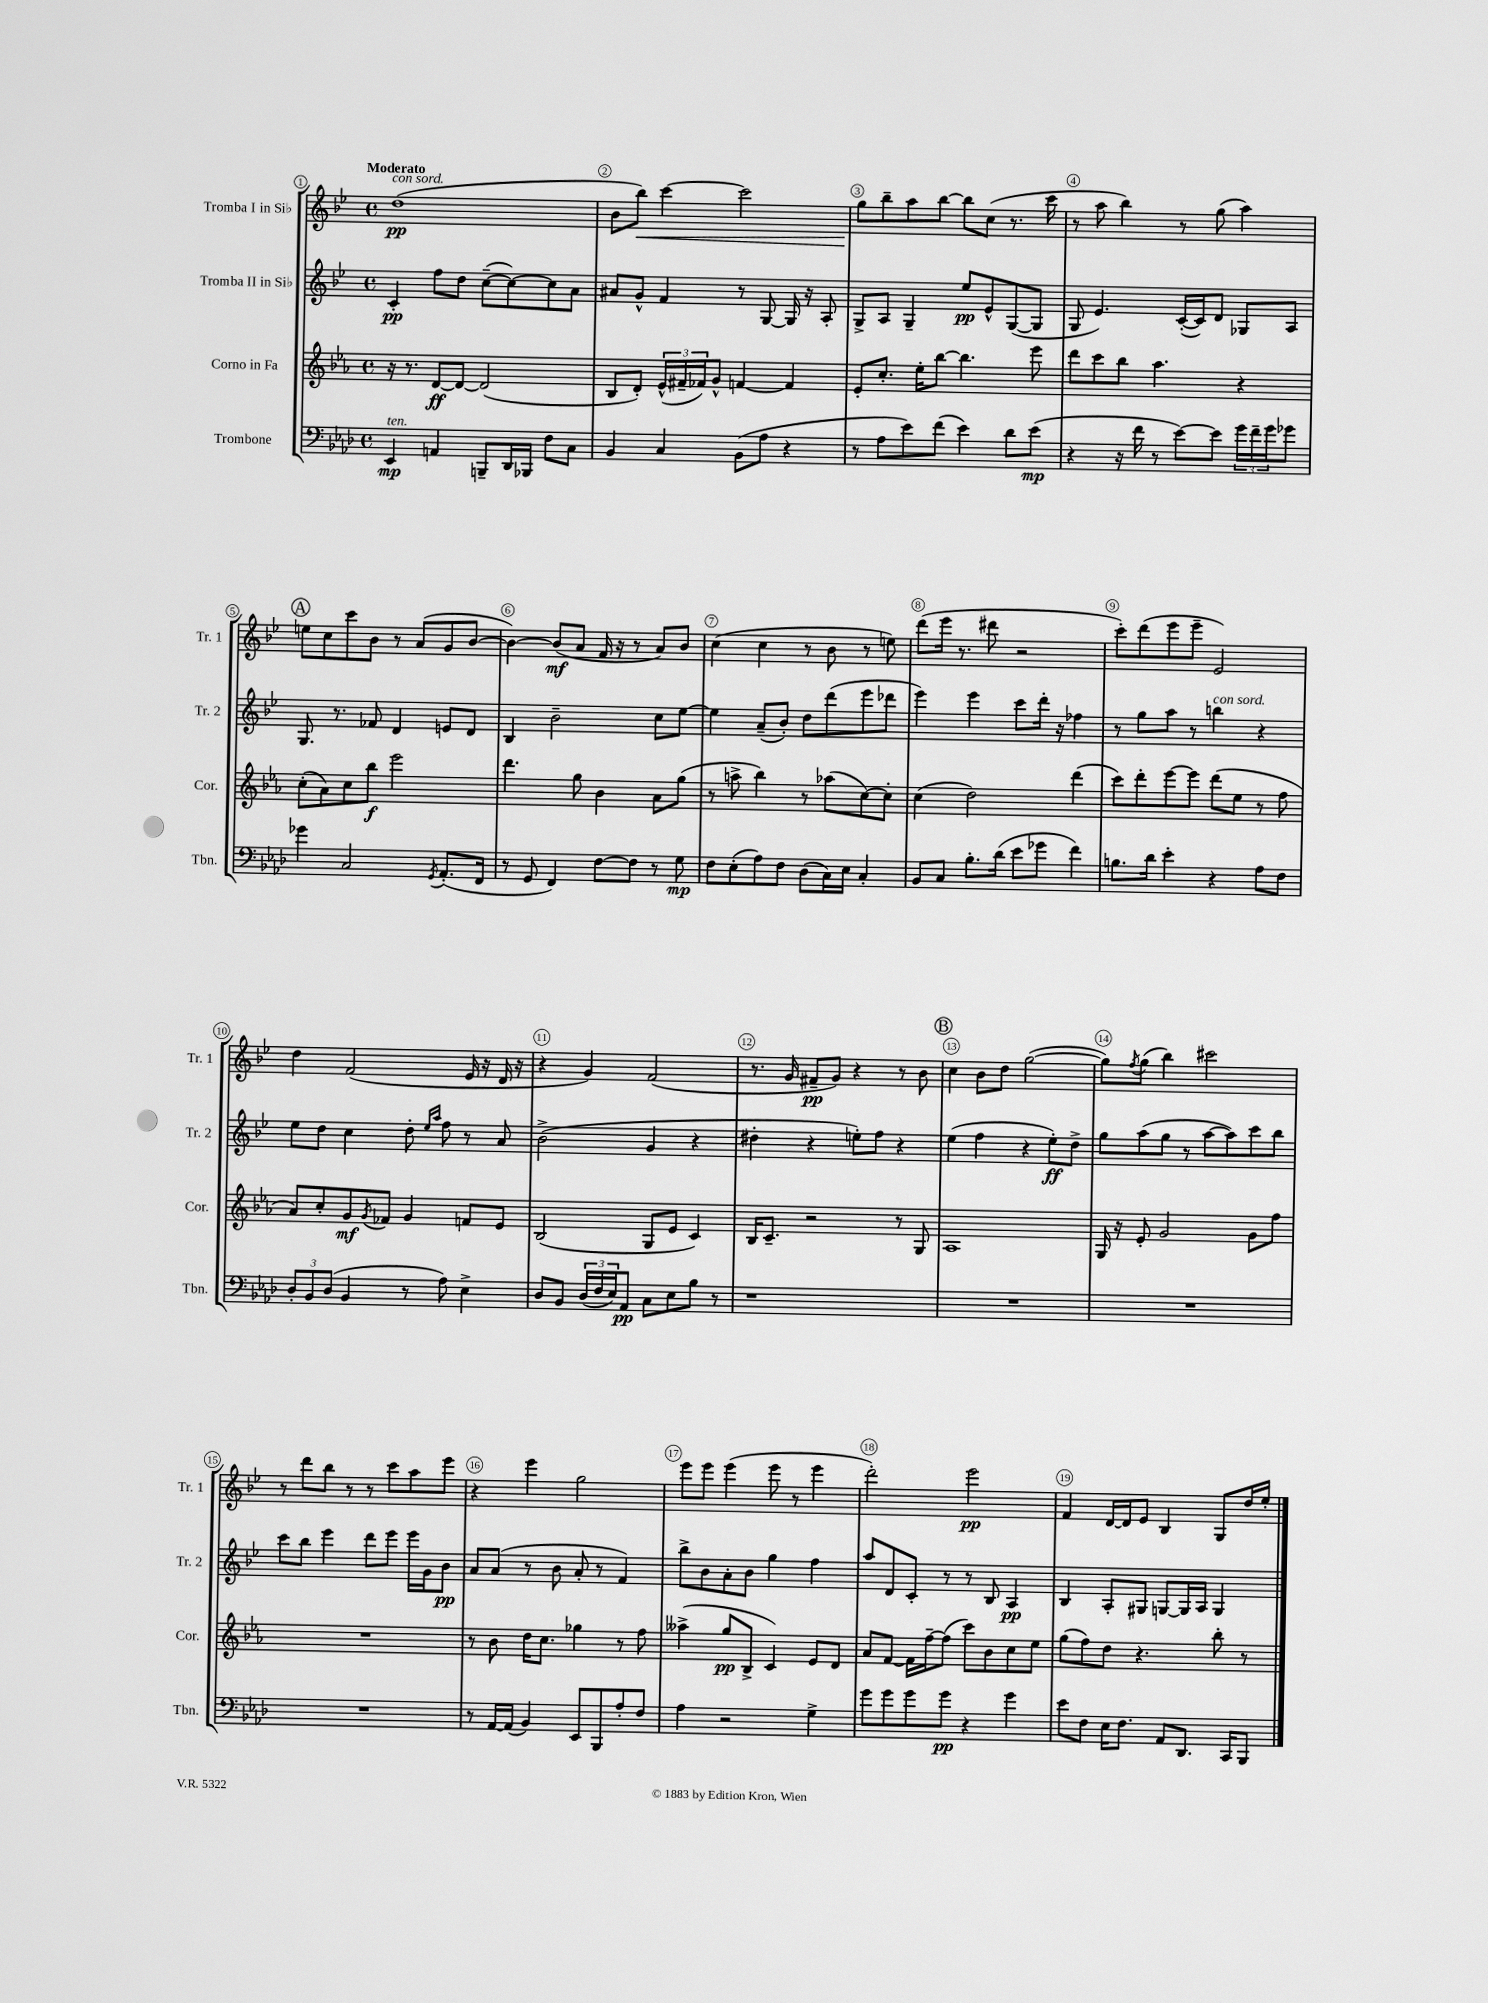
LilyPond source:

<<
\new StaffGroup <<
\new Staff = "s0" \with { instrumentName = "Tromba I in Sib" shortInstrumentName = "Tr. 1" } {
    \clef treble \key bes \major \defaultTimeSignature \time 4/4 \tempo "Moderato"
    d''1\pp^\markup { \italic "con sord." }( |
    bes'8 bes''8\<) c'''4~ c'''2 |
    g''8\! bes''8-- a''8 bes''8~ bes''8 c''8( r8. c'''16 |
    r8 a''8 bes''4) r8 g''8( a''4) |
    \mark \markup { \circle "A" } e''8 c''8 c'''8 bes'8 r8 a'8( g'8 bes'8~ |
    bes'4~) bes'8\mf( a'8 f'16 r16 r8 a'8) bes'8 |
    c''4( c''4 r8 bes'8 r8 e''8) |
    d'''8( ees'''16 r8. dis'''8 r2 |
    c'''8-.) d'''8( ees'''8 ees'''8-- ees'2) |
    d''4 f'2( ees'16 r16 d'16 r16 |
    r4 g'4) f'2( |
    r8. g'16 fis'8--\pp g'8) r4 r8 bes'8 |
    \mark \markup { \circle "B" } c''4 bes'8 d''8 g''2~( |
    g''8) \acciaccatura { f''8 } g''8( bes''4) cis'''2 |
    r8 d'''8 bes''8 r8 r8 c'''8 a''8 ees'''8 |
    r4 ees'''4 g''2 |
    ees'''8 ees'''8 ees'''4( ees'''8 r8 ees'''4 |
    d'''2-.) ees'''2\pp |
    f'4 d'16~ d'16 ees'8 bes4 g8 d''16 ees''16-. \bar "|." |
}
\new Staff = "s1" \with { instrumentName = "Tromba II in Sib" shortInstrumentName = "Tr. 2" } {
    \clef treble \key bes \major \defaultTimeSignature \time 4/4
    c'4-.\pp f''8 d''8 c''8~--( c''8~) c''8 a'8 |
    ais'8 g'8-^ f'4 r8 g8~ g16 r16 a8-. |
    g8-> a8 g4-- ees''8\pp ees'8-^ g8~( g8 |
    g8 ees'4.) c'16~-.( c'16) d'8 ges8 a8 |
    \mark \markup { \circle "A" } g8. r8. fes'8 d'4 e'8 d'8 |
    bes4 bes'2-- c''8 ees''8~ |
    ees''4 a'8--( bes'8-.) d''8 d'''8( ees'''8 des'''8 |
    ees'''4) ees'''4 c'''8 d'''16-. r16 fes''4 |
    r8 g''8 a''8 r8 b''4^\markup { \italic "con sord." } r4 |
    ees''8 d''8 c''4 d''8-. \grace { ees''16 a''16 } f''8 r8 a'8 |
    bes'2->( g'4 r4 |
    dis''4-. r4 e''8-.) f''8 r4 |
    \mark \markup { \circle "B" } ees''4( f''4 r4 ees''8-.\ff) d''8-> |
    g''8 a''8( g''8 r8 a''8~ a''8) c'''8 bes''8 |
    c'''8 bes''8 ees'''4 d'''8 ees'''8 ees'''16 g'16 bes'8\pp |
    a'8 a'8( r8 bes'8 a'8-. r8 f'4) |
    bes''8-> bes'8 a'8-. bes'8 g''4 f''4 |
    a''8 d'8 c'8-. r8 r8 bes8 a4\pp |
    bes4 a8-. gis8 g8~ g16 a16 g4 \bar "|." |
}
\new Staff = "s2" \with { instrumentName = "Corno in Fa" shortInstrumentName = "Cor." } {
    \clef treble \key ees \major \defaultTimeSignature \time 4/4
    r16 r8. d'8~\ff d'8~ d'2( |
    bes8 d'8-.) \tuplet 3/2 { ees'16-^( fis'16-- fes'16) } g'8-^ f'4~ f'4 |
    ees'8-. c''8.-. ees''16-. bes''8~ bes''4. ees'''8 |
    d'''8 c'''8 bes''8 aes''4. r4 |
    \mark \markup { \circle "A" } c''8-.( aes'8) c''8 bes''8\f ees'''2 |
    d'''4. g''8 bes'4 aes'8 g''8( |
    r8 a''8-> bes''4) r8 aes''8( c''8~) c''8-. |
    c''4( d''2) d'''4( |
    c'''8) d'''8-. ees'''8~ ees'''8 d'''8( ees''8 r8 f''8 |
    aes'8) c''8-. g'8\mf \acciaccatura { g'8 } fes'8 g'4 f'8 ees'8 |
    bes2( g8 ees'8 c'4) |
    bes16 c'8.-- r2 r8 g8 |
    \mark \markup { \circle "B" } aes1 |
    g16 r16 ees'8-. g'2 g'8 f''8 |
    R1 |
    r8 bes'8 d''16 c''8. ges''4 r8 f''8 |
    aeses''4->( g''8\pp bes8-> c'4) ees'8 d'8 |
    aes'8 f'8~ f'16 f''16~-- f''8( c'''8) bes'8 c''8 ees''8 |
    g''8( f''8) d''8 r4. bes''8-. r8 \bar "|." |
}
\new Staff = "s3" \with { instrumentName = "Trombone" shortInstrumentName = "Tbn." } {
    \clef bass \key aes \major \defaultTimeSignature \time 4/4
    ees,4\mp^\markup { \italic "ten." } a,4 b,,8-- des,16 bes,,16 f8 c8 |
    bes,4 c4 bes,8( aes8 r4 |
    r8 aes8 ees'8) f'8( ees'4) des'8 ees'8\mp( |
    r4 r16 f'16 r8 ees'8~) ees'8 \tuplet 3/2 { g'16 f'16-- g'16 } ges'8 |
    \mark \markup { \circle "A" } ges'4 c2 \acciaccatura { g,8 } aes,8.-.( f,16 |
    r8 g,8 f,4) f8~ f8 r8 g8\mp |
    f8 ees8-.( aes8) f8 des8( c16) ees16 c4-. |
    bes,8 c8 bes8.-. des'16( ees'8 ges'8 f'4) |
    b8. des'16 ees'4-. r4 aes8 f8 |
    \tuplet 3/2 { des8-. bes,8 des8( } bes,4 r8 aes8) ees4-> |
    des8 bes,8 \tuplet 3/2 { des16( f16 ees16) } aes,8\pp c8 ees8 bes8 r8 |
    r1 |
    \mark \markup { \circle "B" } R1 |
    R1 |
    R1 |
    r8 aes,16~ aes,16( bes,4) ees,8 bes,,8 aes8-. f8 |
    aes4 r2 g4-> |
    g'8 g'8 g'8 g'8\pp r4 g'4 |
    ees'8 f8 ees16 f8. aes,8 des,8. c,16 bes,,8 \bar "|." |
}
>>
>>
\layout { \context { \Score \override BarNumber.break-visibility = ##(#f #t #t) barNumberVisibility = #all-bar-numbers-visible \override BarNumber.stencil = #(make-stencil-circler 0.1 0.3 ly:text-interface::print) } }
